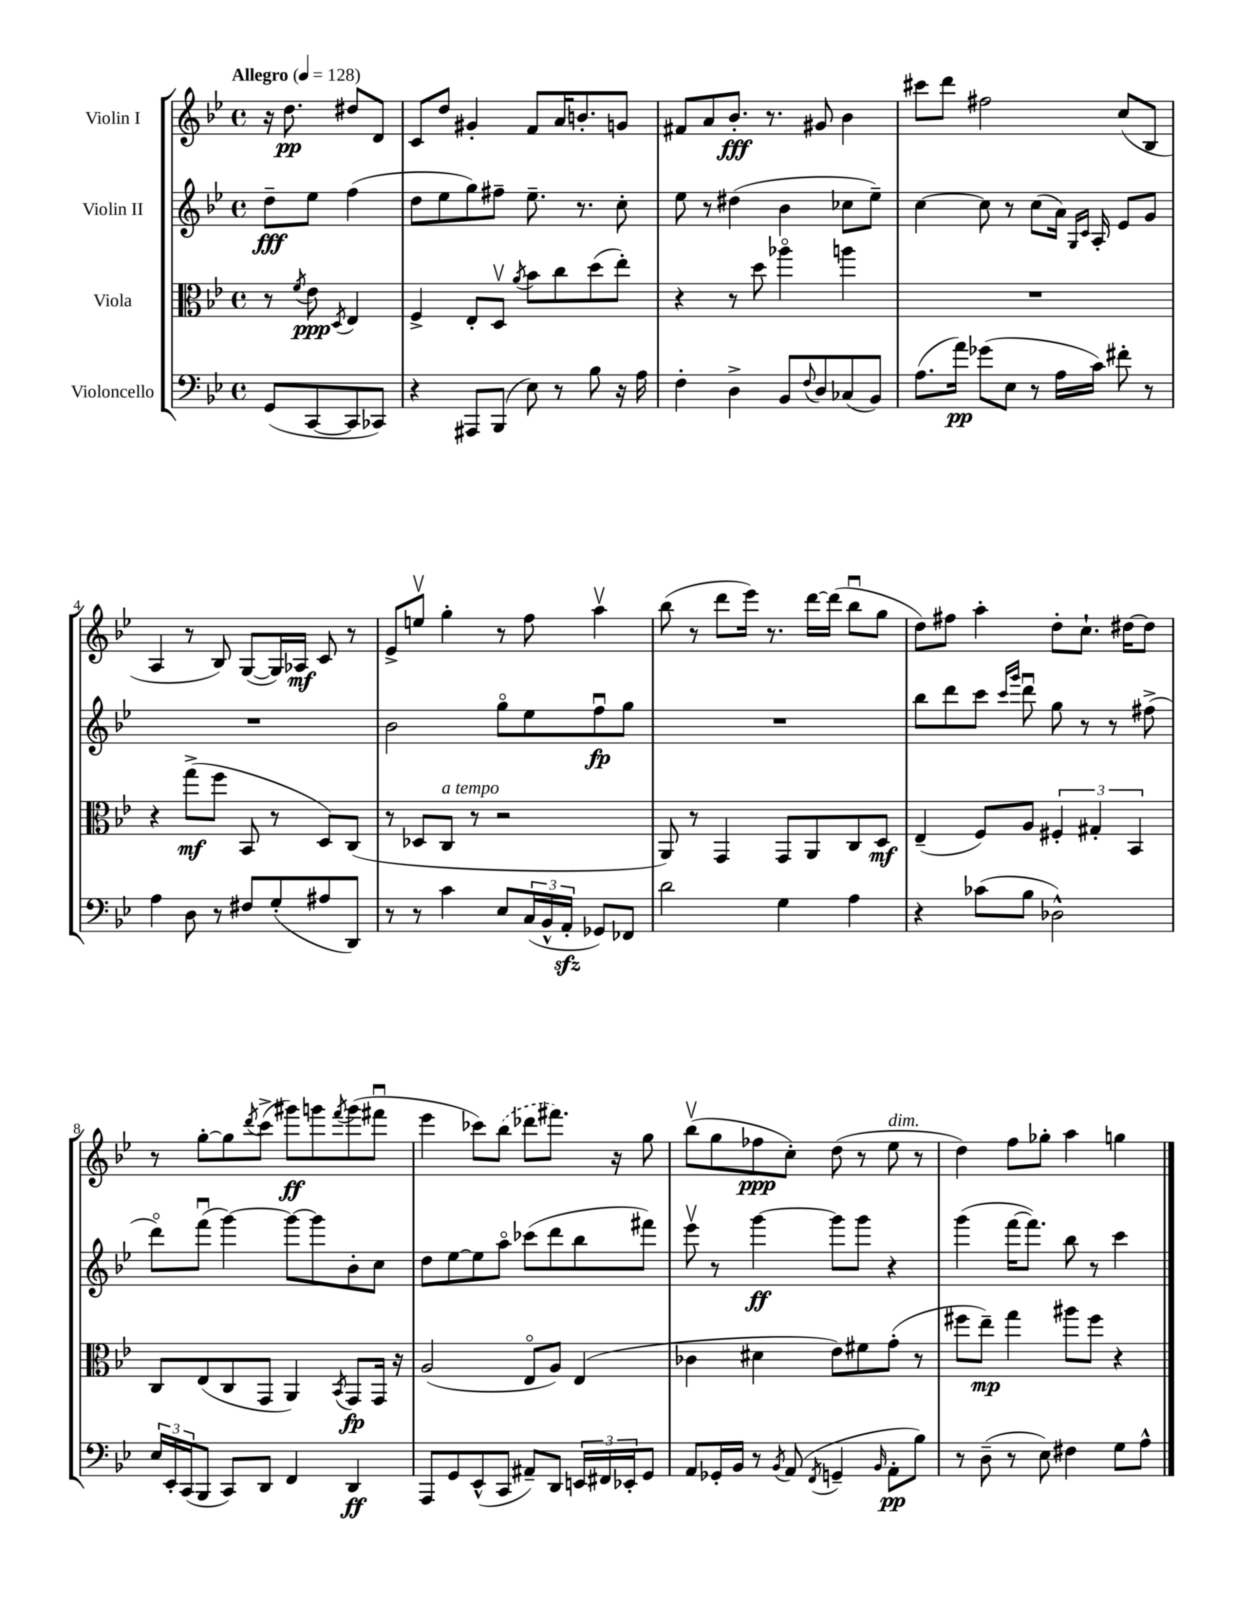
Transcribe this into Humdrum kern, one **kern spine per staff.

**kern	**kern	**kern	**kern
*staff4	*staff3	*staff2	*staff1
*clefF4	*clefC3	*clefG2	*clefG2
*k[b-e-]	*k[b-e-]	*k[b-e-]	*k[b-e-]
*M4/4	*M4/4	*M4/4	*M4/4
*met(c)	*met(c)	*met(c)	*met(c)
*MM128	*MM128	*MM128	*MM128
(8GG/L	8r	8dd~\L	16r
.	.	.	8.dd\
.	8qf/	.	.
[8CC/	8e-\	8ee-\J	.
.	8qD/	.	.
8CC/]	4E-/	(4ff\	8dd#/L
8CC-/J)	.	.	8d/J
=	=	=	=
4r	4F^/	8dd\L	8c/L
.	.	8ee-\	8dd/J
8AAA#/L	8E-'/L	8gg\)	4g#'/
(8BBB-/J	8Dv/J	8ff#~\J	.
.	8qa/	.	.
8E-\)	8b-\L	8.ee-~\	8f/L
8r	8cc\	.	16a/K
.	.	8.r	8.b'/
8B-\	(8dd\	.	.
16r	8ee-'\J)	8cc'\	8g/J
16A\	.	.	.
=	=	=	=
4F'\	4r	8ee-\	8f#/L
.	.	8r	8a/
4D^\	8r	(4dd#\	8.b-'/J
.	8dd\	.	.
.	.	.	8.r
8BB-/L	4aa-o\	4b-\	.
8qqF/	.	.	.
8D/	.	.	8g#/
(8C-/	4aa\	8cc-\L	4b-\
8BB-/J)	.	8ee-~\J)	.
=	=	=	=
(8.A\L	1r	[4cc\	8ccc#\L
.	.	.	8ddd\J
16a\Jk)	.	.	.
(8g-\L	.	8cc\]	2ff#\
8E-\J	.	8r	.
8r	.	(8cc\L	.
16A\LL	.	16a\Jk)	.
.	.	16qqG/LL	.
.	.	16qqc/JJ	.
16c\JJ)	.	16A'/	.
8f#'\	.	8e-/L	(8cc/L
8r	.	8g/J	8B-/J
=	=	=	=
4A\	4r	1r	4A/
8D\	(8gg^\L	.	8r
8r	8ff\J	.	8B-/)
8F#/L	8BB-/	.	([8G/L
(8G'/	8r	.	16G/]L)
.	.	.	16A-/JJ
8A#/	8D/L)	.	8c/
8DD/J)	(8C/J	.	8r
=	=	=	=
8r	8r	2b-\	8e-^/L
8r	8D-/L	.	8eev/J
4c\	8C/J	.	4gg'\
.	8r	.	.
8E-/L	2r	8ggo\L	8r
(24C/L	.	8ee-\	8ff\
24BB-^^/	.	.	.
24AA'/JJ	.	.	.
8GG-/L)	.	8ffu\	4aav\
8FF-/J	.	8gg\J	.
=	=	=	=
2d\	8AA/)	1r	(8bb-\
.	8r	.	8r
.	4GG/	.	8ddd\L
.	.	.	16eee-\Jk)
.	.	.	8.r
4G\	8GG/L	.	.
.	8AA/	.	[16ddd\LL
.	.	.	(16ddd\]JJ
4A\	8C/	.	8bb-u\L
.	8D/J	.	8gg\J
=	=	=	=
4r	(4E-~/	8bb-\L	8dd\L)
.	.	8ddd\	8ff#\J
(8c-\L	8F/L)	8ccc\J	4aa'\
.	.	16qqccc/LL	.
.	.	16qqggg/JJ	.
8B-\J	8A/J	8dddu\	.
2D-^^\)	6F#'/	8gg\	8dd'\L
.	.	8r	8.cc`\J
.	6G#'/	.	.
.	.	8r	.
.	.	.	[16dd#\LK
.	6BB-/	.	.
.	.	(8ff#^\	8dd#\]J
=	=	=	=
24E-/LL	8C/L	8dddo\L)	8r
24EE-'/	.	.	.
(24CC/J	.	.	.
8BBB-/J	(8E-/	(8fffu\J	[8gg'\L
8CC/L)	8C/	[4ggg\)	8gg\]
.	.	.	8qddd/
8DD/J	8GG/J	.	(8ccc^\J
4FF/	4AA/)	8ggg\_L	8ggg#\L)
.	.	8ggg\]	8ggg\
.	8qBB-/	.	8qfff/
4DD/	8GG/L	8b-'\	(8ggg\
.	16GG/Jk	8cc\J	8fff#u\J
.	16r	.	.
=	=	=	=
8AAA/L	(2A/	8dd\L	4eee-\
8GG/	.	[8ee-\	.
(8EE-^^/	.	8ee-\]	8ccc-\L)
8CC/J	.	8aao\J	(8bb-\J
8AA#~/L)	8E-o/L	(8ccc-\L	8ddd-\L
8DD/J	8A/J)	8ddd\	8.fff#\J)
24EE/LL	(4E-/	8bb-\	.
24FF#/	.	.	.
.	.	.	16r
24EE-'/J	.	.	.
8GG/J	.	8fff#\J)	8gg\
=	=	=	=
8AA/L	4c-\	8eee-v\	(8bb-v\L
16GG-'/L	.	8r	8gg\
16BB-/JJ	.	.	.
8r	4d#\	[4ggg\	8ff-\
8qBB-/	.	.	.
(8AA/	.	.	8cc'\J)
8qFF/	.	.	.
4GG~/	8e-\L)	8ggg\]L	(8dd\
.	8f#\	8ggg\J	8r
16qqBB-/	.	.	.
8AA'\L	(8g'\J	4r	8ee-\
8B-\J)	8r	.	8r
=	=	=	=
8r	8ff#\L	(4ggg\	4dd\)
(8D~\	8ee-~\J)	.	.
8r	4gg\	[16fff\LK	8ff\L
.	.	8.fff\]J)	.
8E-\)	.	.	8gg-'\J
4F#\	8aa#\L	8bb-\	4aa\
.	8ff#\J	8r	.
8G\L	4r	4ccc\	4gg\
8A^^\J	.	.	.
==	==	==	==
*-	*-	*-	*-
